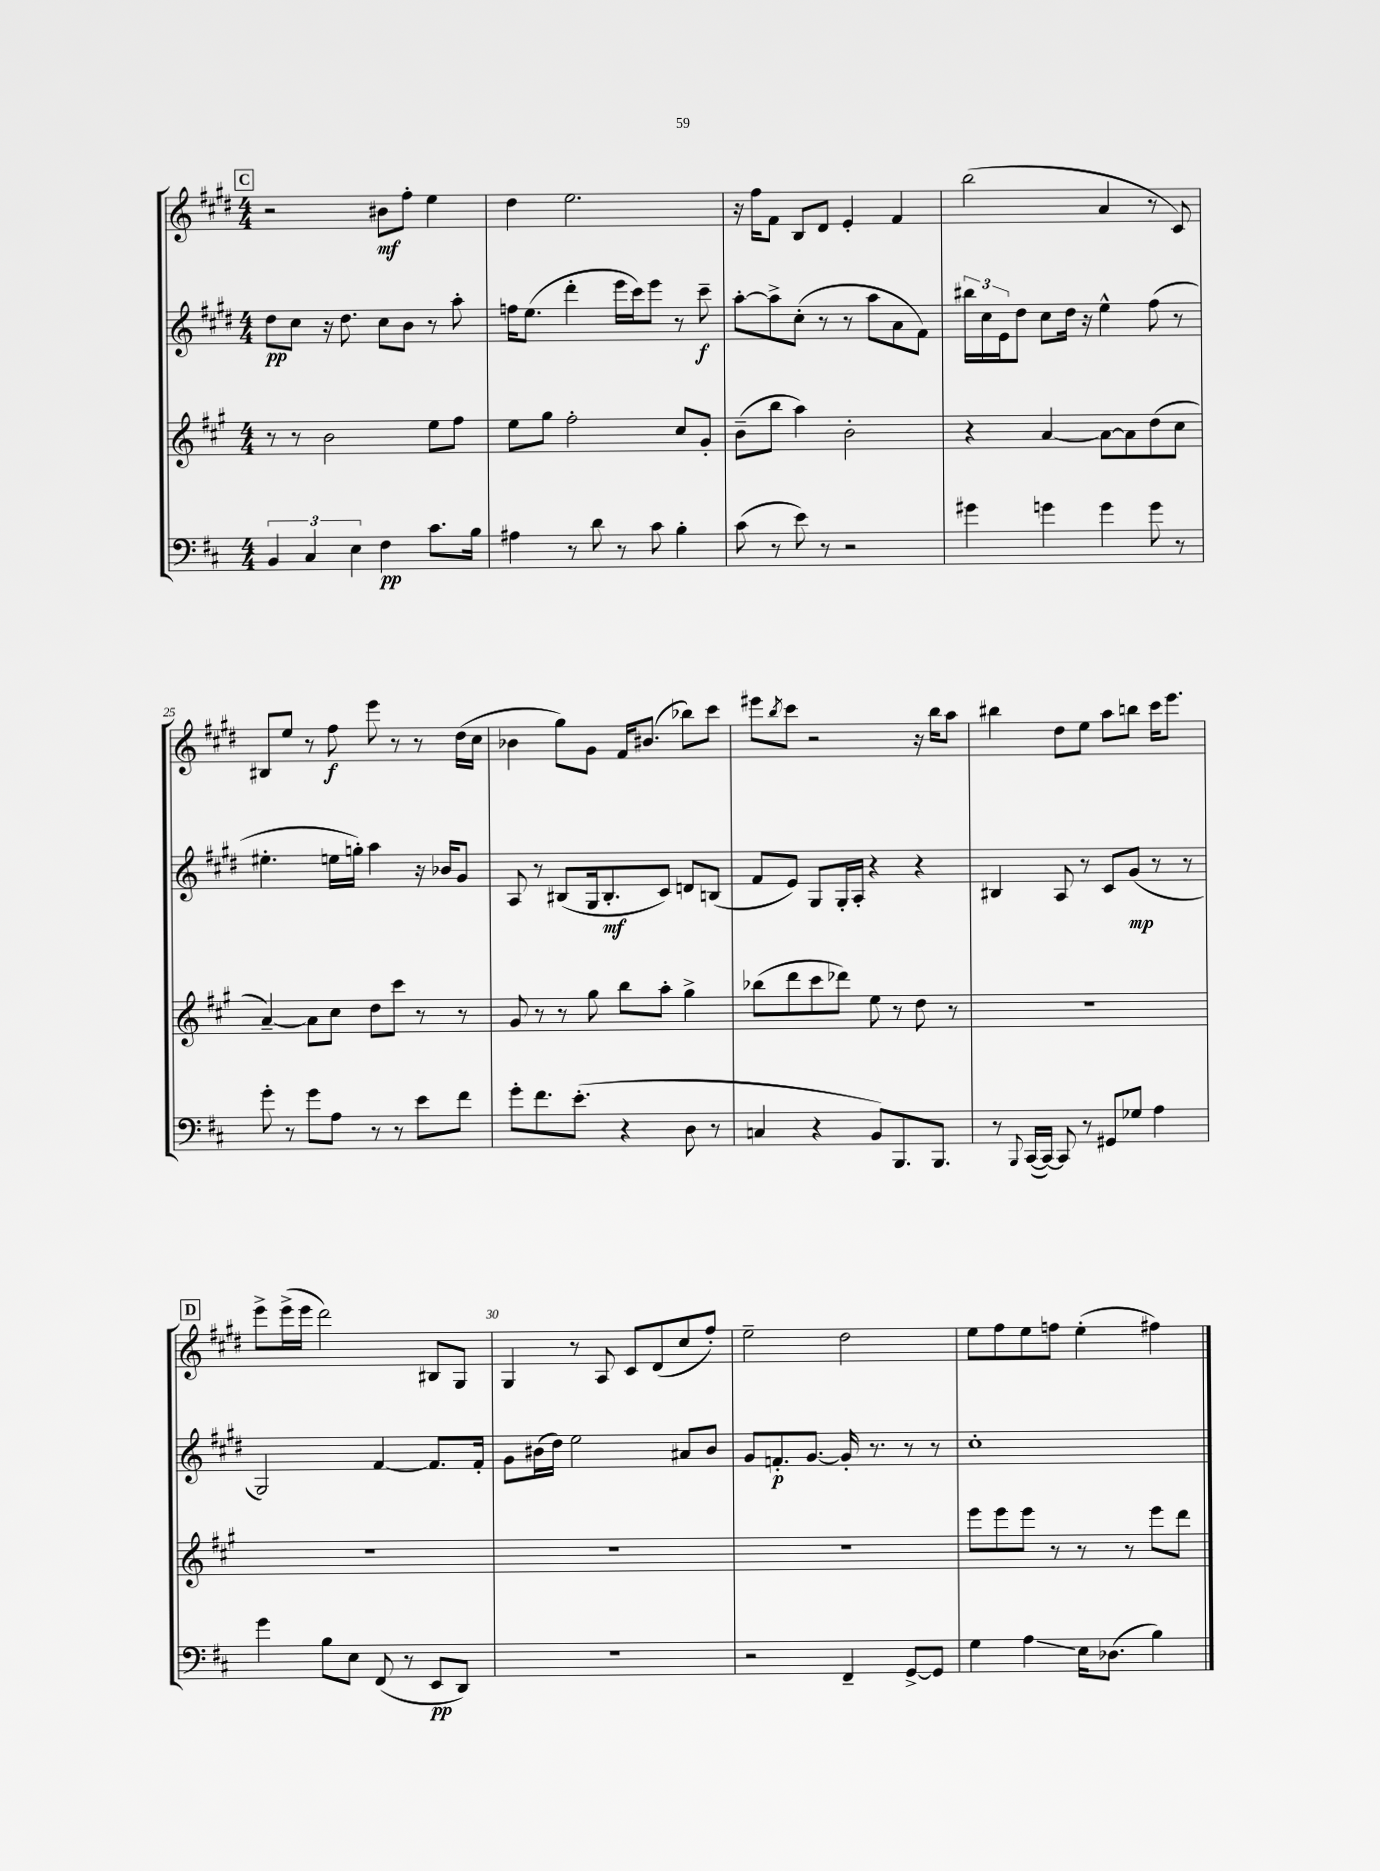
<<
\new StaffGroup <<
\new Staff = "s0" {
    \clef treble \key e \major \numericTimeSignature \time 4/4
    \mark \markup { \box "C" } r2 bis'8\mf fis''8-. e''4 |
    dis''4 e''2. |
    r16 fis''16 fis'8 b8 dis'8 e'4-. fis'4 |
    b''2( a'4 r8 cis'8) |
    bis8 e''8 r8 fis''8\f e'''8 r8 r8 dis''16( cis''16 |
    bes'4 gis''8) gis'8 fis'16 bis'8.( bes''8) cis'''8 |
    eis'''8 \acciaccatura { b''8 } cis'''8 r2 r16 b''16 a''8 |
    bis''4 dis''8 e''8 a''8 b''8 cis'''16 e'''8. |
    \mark \markup { \box "D" } e'''8-> e'''16->( e'''16 dis'''2) bis8 gis8 |
    gis4 r8 a8 cis'8 dis'8( cis''8 fis''8-.) |
    e''2-- dis''2 |
    e''8 fis''8 e''8 f''8 e''4-.( fis''4) \bar "|." |
}
\new Staff = "s1" {
    \clef treble \key e \major \numericTimeSignature \time 4/4
    \mark \markup { \box "C" } dis''8\pp cis''8 r16 dis''8. cis''8 b'8 r8 a''8-. |
    f''16 e''8.( dis'''4-. e'''16 cis'''16) e'''8 r8 cis'''8--\f |
    a''8~-. a''8-> cis''8-.( r8 r8 a''8 a'8 fis'8) |
    \tuplet 3/2 { bis''16 cis''16 e'16 } dis''8 cis''8 dis''16 r16 e''4-^ fis''8( r8 |
    eis''4.-. e''16 g''16-.) a''4 r16 bes'16 gis'8 |
    a8 r8 bis8( gis16 bis8.-.\mf cis'8) d'8 b8( |
    fis'8 e'8) gis8 gis16-. a16-. r4 r4 |
    bis4 a8 r8 cis'8 gis'8\mp( r8 r8 |
    \mark \markup { \box "D" } gis2) fis'4~ fis'8. fis'16-. |
    gis'8 bis'16( dis''16) e''2 ais'8 bis'8 |
    gis'8 f'8.-.\p gis'8.~ gis'16-. r8. r8 r8 |
    cis''1-. \bar "|." |
}
\new Staff = "s2" {
    \clef treble \key a \major \numericTimeSignature \time 4/4
    \mark \markup { \box "C" } r8 r8 b'2 e''8 fis''8 |
    e''8 gis''8 fis''2-. cis''8 gis'8-. |
    b'8--( b''8 a''4) b'2-. |
    r4 a'4~ a'8~ a'8 d''8( cis''8 |
    a'4~--) a'8 cis''8 d''8 cis'''8 r8 r8 |
    gis'8 r8 r8 gis''8 b''8 a''8-. gis''4-> |
    bes''8( d'''8 cis'''8 des'''8) e''8 r8 d''8 r8 |
    R1 |
    \mark \markup { \box "D" } R1 |
    R1 |
    R1 |
    e'''8 e'''8 e'''8 r8 r8 r8 e'''8 d'''8 \bar "|." |
}
\new Staff = "s3" {
    \clef bass \key d \major \numericTimeSignature \time 4/4
    \mark \markup { \box "C" } \tuplet 3/2 { b,4 cis4 e4 } fis4\pp cis'8. b16 |
    ais4 r8 d'8 r8 cis'8 b4-. |
    cis'8( r8 e'8) r8 r2 |
    gis'4 g'4 g'4 g'8 r8 |
    g'8-. r8 g'8 a8 r8 r8 e'8 fis'8 |
    g'8-. fis'8. e'8.-.( r4 d8 r8 |
    c4 r4 b,8) b,,8. b,,8. |
    r8 \appoggiatura { b,,8 } cis,16~( cis,16~) cis,8 r8 gis,8 ges8 a4 |
    \mark \markup { \box "D" } g'4 b8 e8 fis,8( r8 e,8\pp d,8) |
    R1 |
    r2 fis,4-- g,8~-> g,8 |
    g4 a4\glissando e16 des8.( b4) \bar "|." |
}
>>
>>
\layout { \context { \Score currentBarNumber = #21 \override BarNumber.break-visibility = ##(#f #t #t) barNumberVisibility = #(every-nth-bar-number-visible 5) } }
